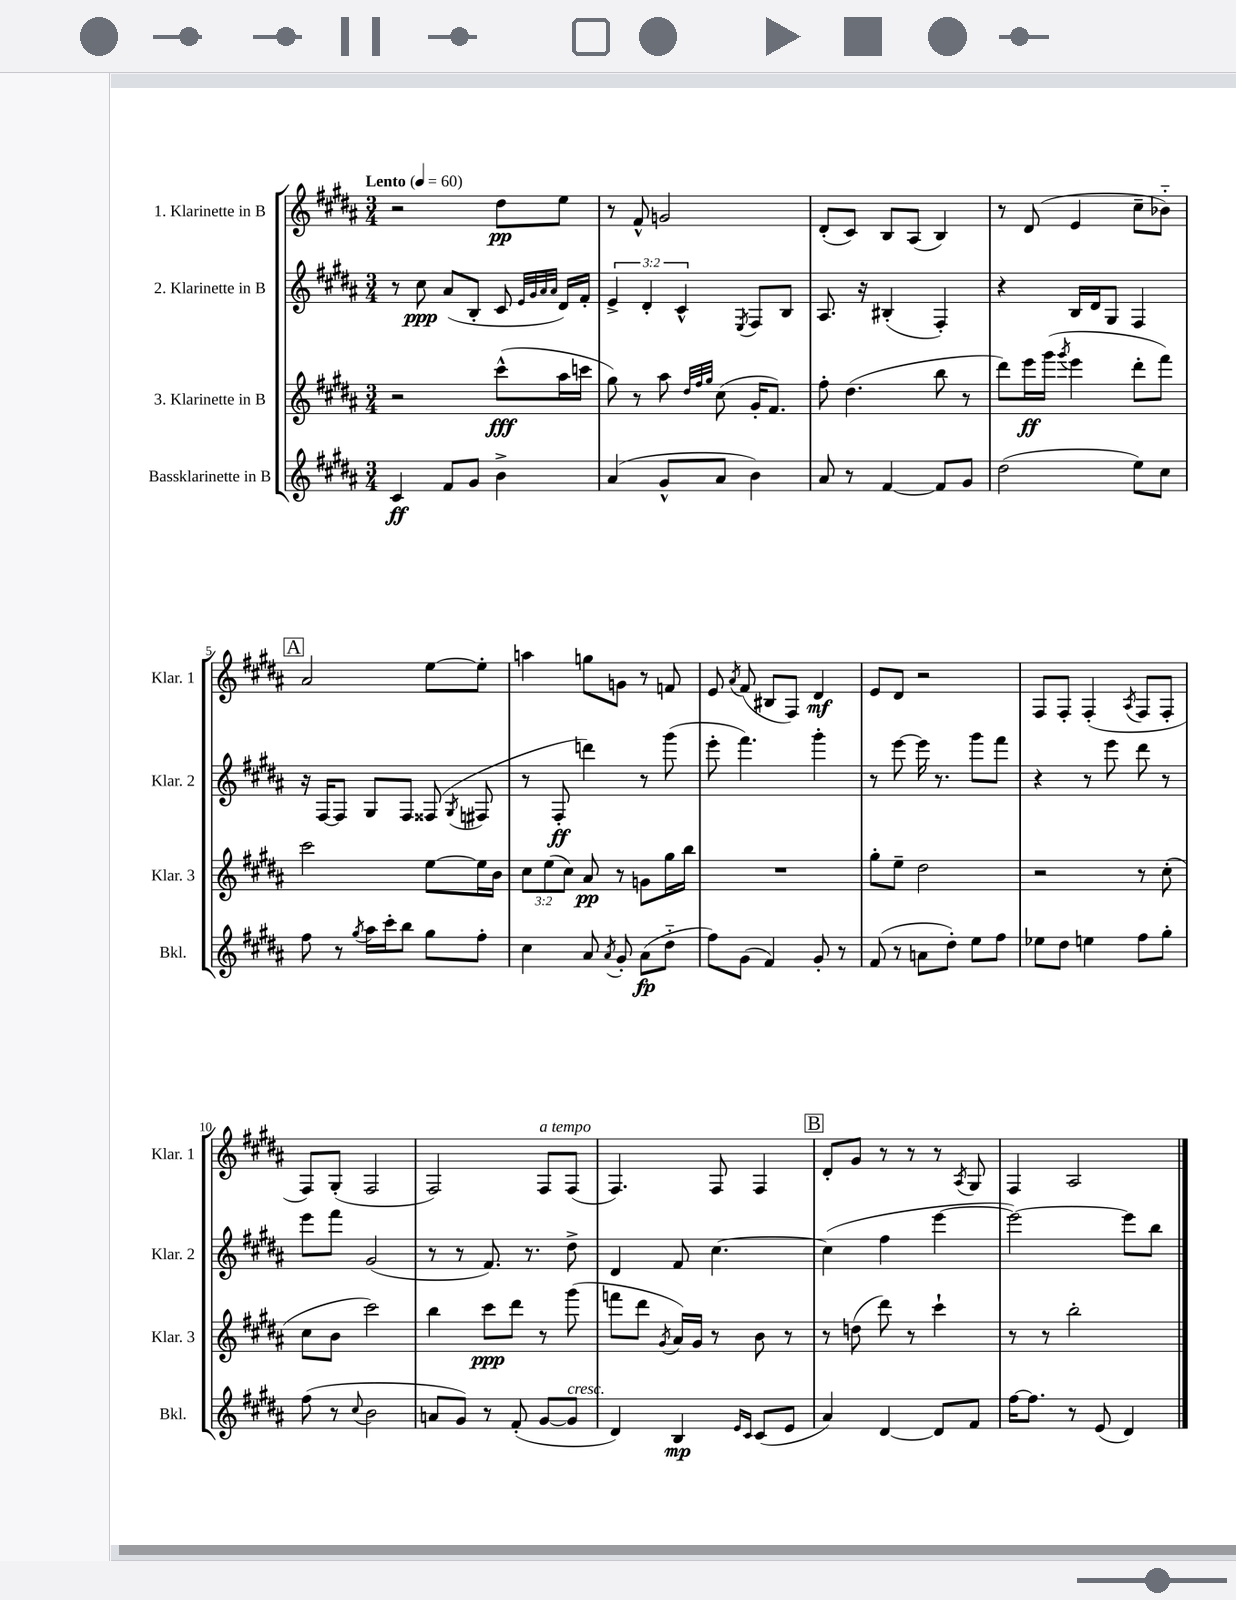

**kern	**kern	**kern	**kern
*staff4	*staff3	*staff2	*staff1
*clefG2	*clefG2	*clefG2	*clefG2
*k[f#c#g#d#a#]	*k[f#c#g#d#a#]	*k[f#c#g#d#a#]	*k[f#c#g#d#a#]
*M3/4	*M3/4	*M3/4	*M3/4
*MM60	*MM60	*MM60	*MM60
4c#	2r	8r	2r
.	.	8cc#	.
8f#	.	(8a#	.
8g#	.	8B'	.
4b^	(8ccc#^^	8c#	8dd#
.	.	32qqe	.
.	.	32qqg#	.
.	.	32qqa#	.
.	.	32qqa#	.
.	16aa#	16d#)	8ee
.	16ccc	16f#'	.
=	=	=	=
(4a#	8gg#)	6e^	8r
.	8r	.	8f#^^
.	.	6d#'	.
8g#^^	8aa#	.	2g
.	.	6c#^^	.
.	32qqdd#	.	.
.	32qqff#	.	.
.	32qqgg#	.	.
8a#	(8cc#	.	.
.	.	8qE	.
4b)	16g#'	8F#	.
.	8.f#)	.	.
.	.	8B	.
=	=	=	=
8a#	8ff#'	8.A#	(8d#'
8r	(4.dd#	.	8c#)
.	.	16r	.
[4f#	.	(4B#'	8B
.	.	.	(8A#
8f#]	8bb	4F#')	4B)
8g#	8r	.	.
=	=	=	=
(2dd#	8ddd#)	4r	8r
.	16eee	.	(8d#
.	(16ggg#	.	.
.	8qggg#	.	.
.	4eee	16B	4e
.	.	16d#	.
.	.	8G#	.
8ee)	8ddd#'	4F#	8cc#~
8cc#	8fff#)	.	8b-'~)
=	=	=	=
8ff#	2ccc#	16r	2a#
.	.	[16F#	.
8r	.	8F#]	.
8qgg#	.	.	.
16aa#	.	8G#	.
16ccc#'	.	.	.
8bb	.	8F#	.
8gg#	[8ee	(8F##	[8ee
.	.	8qG#	.
8ff#'	16ee]	8F#	8ee']
.	16b	.	.
=	=	=	=
4cc#	12cc#	8r	4aa
.	(12ee	.	.
.	.	8F#'	.
.	12cc#)	.	.
8a#	8a#	4ddd)	8gg
8qa#	.	.	.
8g#'	8r	.	8g
(8a#	8g	8r	8r
8dd#'~	16gg#	(8ggg#	8f
.	16bb	.	.
=	=	=	=
8ff#)	2.r	8eee'	8e
.	.	.	8qa#
(8g#	.	4.fff#)	(8f#
4f#)	.	.	8B#
.	.	.	8F#)
8g#'	.	4ggg#'	4d#
8r	.	.	.
=	=	=	=
(8f#	8gg#'	8r	8e
8r	8ee~	[8eee	8d#
8a	2dd#	16eee]	2r
.	.	8.r	.
8dd#')	.	.	.
8ee	.	8ggg#	.
8ff#	.	8fff#	.
=	=	=	=
8ee-	2r	4r	8F#
8dd#	.	.	8F#'
4ee	.	8r	(4F#'
.	.	8eee	.
.	.	.	8qA#
8ff#	8r	8ddd#	8F#
8gg#'	(8cc#'	8r	8F#'
=	=	=	=
(8ff#	8cc#	8eee	8F#)
8r	8b	8fff#	(8G#'
8qqcc#	.	.	.
2b	2ccc#)	(2g#	2F#
=	=	=	=
8a	4bb	8r	2F#)
8g#)	.	8r	.
8r	8ccc#	8.f#)	.
(8f#'	8ddd#	.	.
.	.	8.r	.
[8g#	8r	.	8F#
8g#]	(8ggg#	8dd#^	(8F#
=	=	=	=
4d#)	8fff	4d#	4.F#)
.	8ddd#	.	.
.	8qg#	.	.
4B	16a#)	8f#	.
.	16g#	.	.
.	8r	[4.cc#	8F#
16qqe	.	.	.
16qqc#	.	.	.
(8c#	8b	.	4F#
8e	8r	.	.
=	=	=	=
4a#)	8r	(4cc#]	8d#'
.	(8dd	.	8g#
[4d#	8ddd#)	4ff#	8r
.	8r	.	8r
8d#]	4ccc#`	[4eee	8r
.	.	.	8qA#
8f#	.	.	8G#
=	=	=	=
[16ff#	8r	2eee_)	4F#
8.ff#]	.	.	.
.	8r	.	.
8r	2bb'	.	2A#
(8e	.	.	.
4d#)	.	8eee]	.
.	.	8bb	.
==	==	==	==
*-	*-	*-	*-
